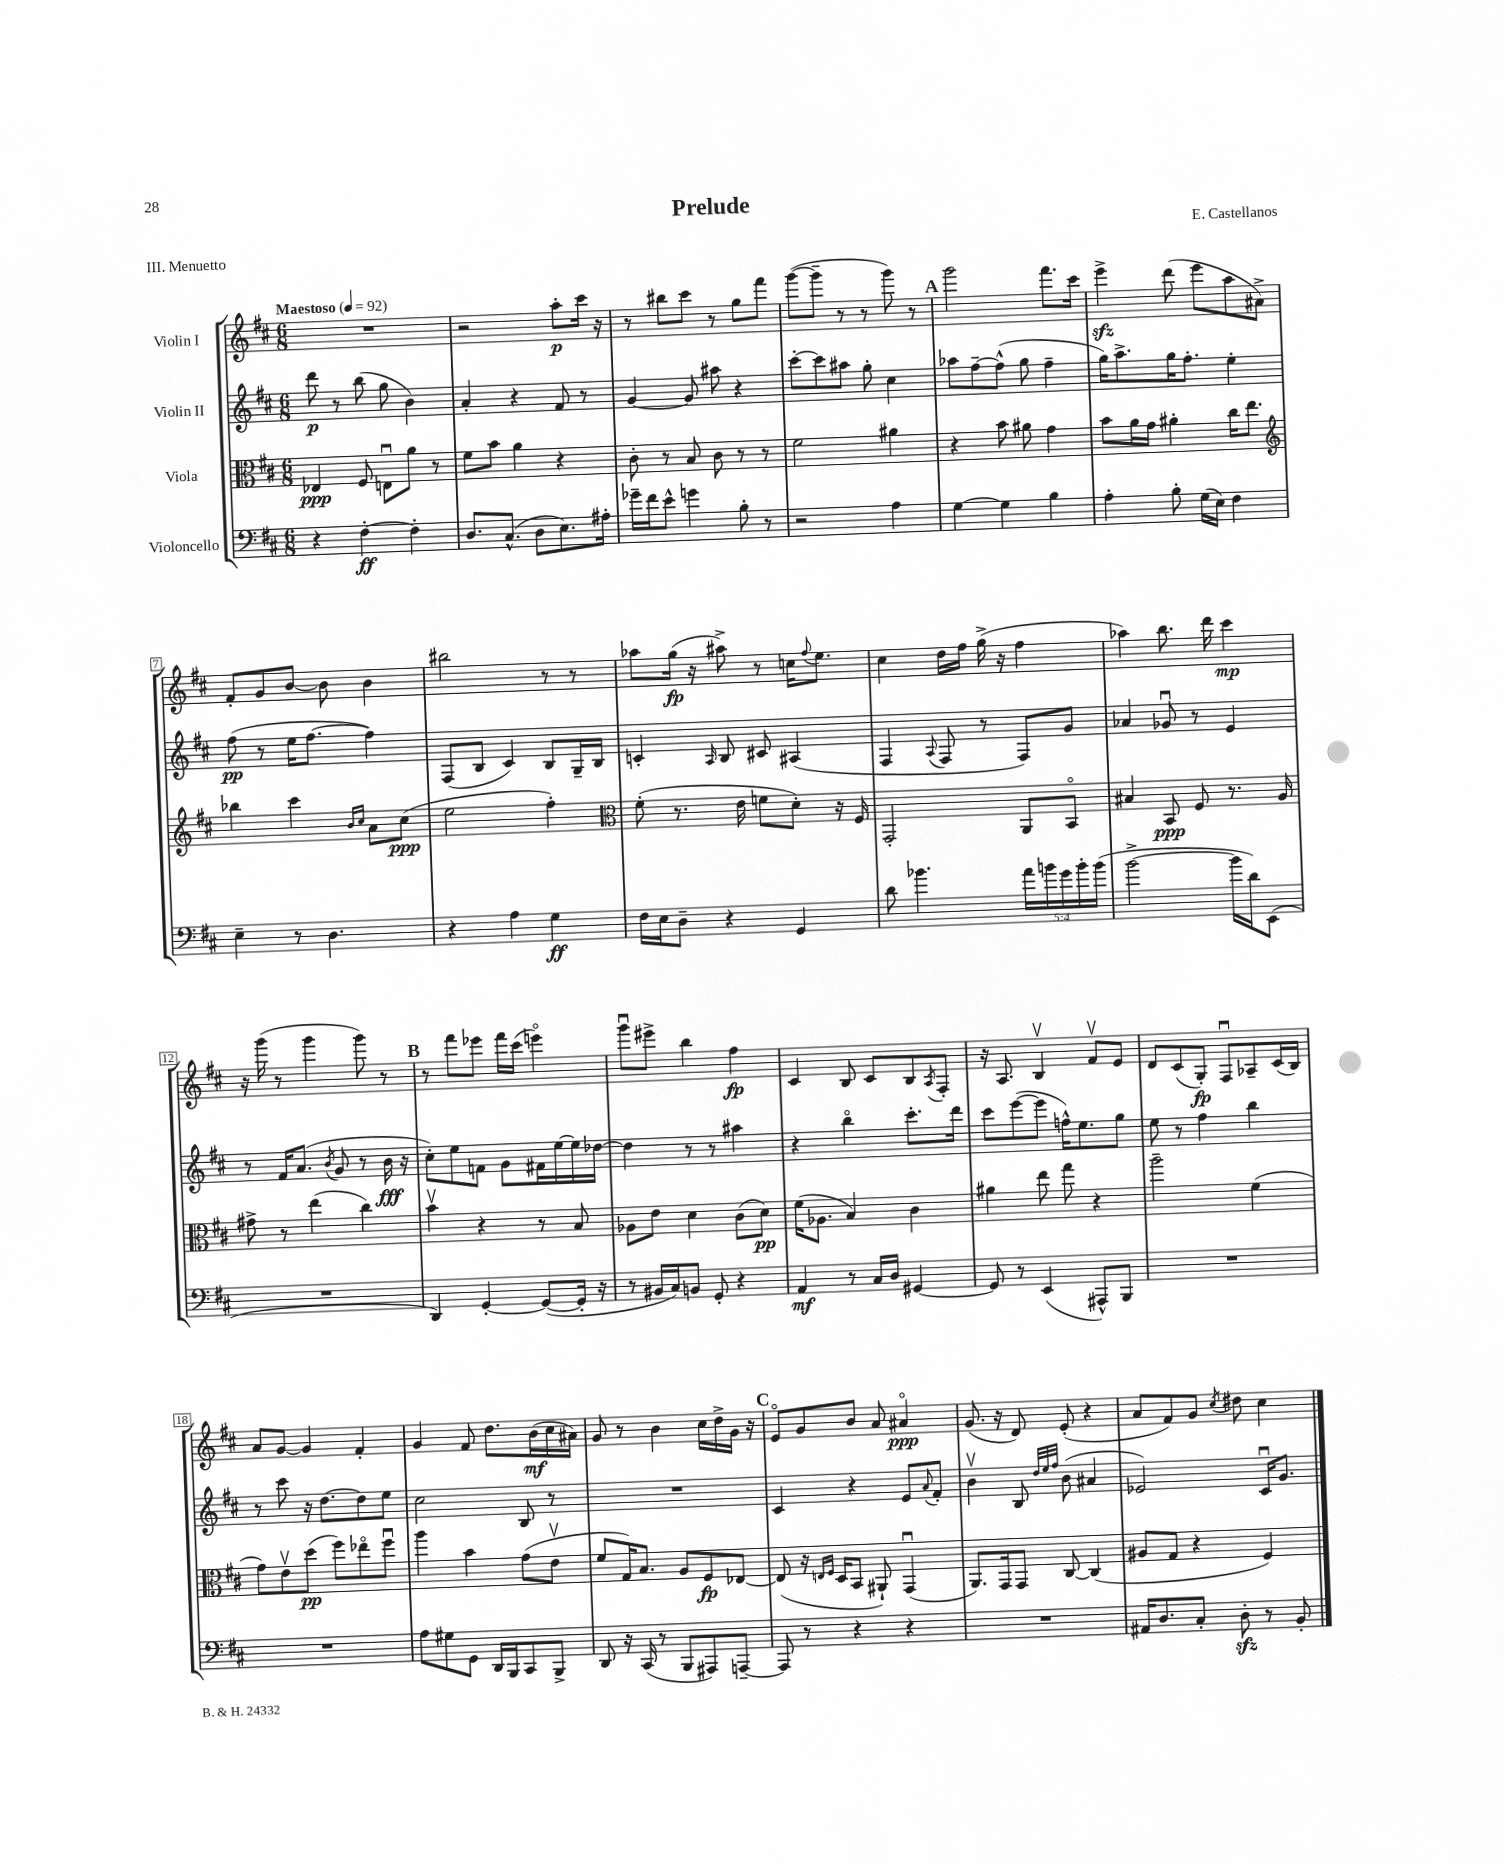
\header { title = "Prelude" composer = "E. Castellanos" piece = "III. Menuetto" }
<<
\new StaffGroup <<
\new Staff = "s0" \with { instrumentName = "Violin I" } {
    \clef treble \key d \major \numericTimeSignature \time 6/8 \tempo "Maestoso" 4 = 92
    R2. |
    r2 a''8-.\p cis'''16 r16 |
    r8 bis''8 cis'''8 r8 g''8 fis'''8 |
    g'''8~( g'''8-- r8 r8 g'''8) r8 |
    \mark \markup { \bold "A" } g'''2 fis'''8. cis'''16 |
    e'''4->\sfz d'''8( e'''8 a''8 ais'8->) |
    fis'8-. g'8 b'8~ b'8 b'4 |
    bis''2 r8 r8 |
    aes''8 g''16\fp( r16 ais''8->) r8 c''16 \appoggiatura { fis''8 } e''8. |
    cis''4 d''16 fis''16 g''16->( r16 fis''4 |
    aes''4) b''8. d'''16 cis'''4\mp |
    r16 g'''16( r8 g'''4 g'''8) r8 |
    \mark \markup { \bold "B" } r8 fis'''8 ees'''8 fis'''16 cis'''16( e'''4\flageolet) |
    g'''8\downbow eis'''8-> b''4 fis''4\fp |
    cis'4 b8 cis'8 b8 \acciaccatura { a8 } fis8-. |
    r16 a8. b4\upbow fis'8\upbow e'8 |
    d'8 cis'8( g8-.\fp) fis8\downbow aes8-- cis'16( b16) |
    a'8 g'8~ g'4 fis'4-. |
    g'4 fis'8 d''8. b'16\mf( cis''16 ais'16) |
    g'8 r8 b'4 cis''16 d''16-> g'16 r16 |
    \mark \markup { \bold "C" } e'8\flageolet g'8 b'8 a'8 ais'4\flageolet\ppp |
    g'8.( r16 d'8) e'8-.( r4 |
    a'8 fis'8) g'8 \acciaccatura { cis''8 } dis''8 cis''4 \bar "|." |
}
\new Staff = "s1" \with { instrumentName = "Violin II" } {
    \clef treble \key d \major \numericTimeSignature \time 6/8
    d'''8\p r8 b''8( g''8 b'4) |
    a'4-. r4 fis'8 r8 |
    g'4~ g'8 ais''8 r4 |
    cis'''8~-. cis'''8 ais''8 g''8-. cis''4 |
    \mark \markup { \bold "A" } aes''8 fis''8~-- fis''8-^( g''8 fis''4-- |
    g''16) a''8.-> g''16 fis''8.-. e''4-. |
    fis''8\pp( r8 e''16 fis''8.~ fis''4) |
    fis8( b8 cis'4) b8 g16-- b16 |
    c'4-. \grace { a16 } b8 cis'8 ais4( |
    fis4 \appoggiatura { a8 } fis8 r8 fis8) g'8 |
    aes'4 ges'8\downbow r8 e'4 |
    r8 fis'16 a'8.( \acciaccatura { b'8 } g'8 r8 b'16\fff r16 |
    \mark \markup { \bold "B" } cis''8-.) e''8 f'8 g'8 fis'16 e''16~ e''16 des''16~ |
    des''4 r8 r8 ais''4 |
    r4 b''4\flageolet cis'''8.-. d'''16 |
    cis'''8 e'''8~( e'''8 f''16-^) e''8. g''8 |
    e''8 r8 fis''4 b''4 |
    r8 cis'''8 r16 d''8.~ d''8 e''8 |
    cis''2 b8 r8 |
    R2. |
    \mark \markup { \bold "C" } cis'4 r4 e'8 \appoggiatura { a'8 } fis'8-. |
    b'4\upbow b8 \grace { d''32 e''32 fis''32 } b'8( ais'4 |
    ees'2) cis'16\downbow g'8. \bar "|." |
}
\new Staff = "s2" \with { instrumentName = "Viola" } {
    \clef alto \key d \major \numericTimeSignature \time 6/8
    ees4\ppp fis8 e8\downbow a'8 r8 |
    fis'8 b'8 a'4 r4 |
    cis'8-. r8 b8 cis'8 r8 r8 |
    fis'2 ais'4 |
    \mark \markup { \bold "A" } r4 b'8 ais'8 g'4 |
    b'8 a'16 g'16 ais'4-. cis''16 e''8. |
    \clef treble bes''4 cis'''4 \grace { b'16 cis''16 } a'8 cis''8\ppp( |
    e''2 fis''4-.) |
    \clef alto fis'8-.( r8. e'16 f'8 d'8-.) r16 fis16 |
    g,2-. a,8 b,8\flageolet |
    bis4 b,8\ppp fis8 r8. a16 |
    gis'8-> r8 e''4( cis''4) |
    \mark \markup { \bold "B" } b'4\upbow r4 r8 b8 |
    aes8 e'8 d'4 cis'8( d'8\pp) |
    fis'16( aes8. b4) cis'4 |
    ais'4 e''8 g''8 r4 |
    a''2-- fis'4( |
    g'8) e'8\upbow d''8\pp( fis''8) ees''8\flageolet fis''8\downbow |
    a''4 b'4 g'8( e'8\upbow |
    fis'8 g16) b8. a8 fis8\fp ees8~ |
    \mark \markup { \bold "C" } ees8( r16 \grace { e16 fis16 } d16 b,8 ais,8-!) g,4\downbow( |
    a,8.) g,16 g,8 cis8~ cis4( |
    ais8 g8 r4 fis4) \bar "|." |
}
\new Staff = "s3" \with { instrumentName = "Violoncello" } {
    \clef bass \key d \major \numericTimeSignature \time 6/8 \override Staff.TupletNumber.text = #tuplet-number::calc-fraction-text
    r4 fis4~-.\ff fis4-. |
    d8. cis8.-^( d8 e8.) ais16-. |
    ges'16-- fis'16 e'8-^ g'4 b8-. r8 |
    r2 a4 |
    \mark \markup { \bold "A" } g4~ g4 b4 |
    a4-. b8-. g16( e16) fis4 |
    e4-- r8 d4. |
    r4 a4 g4\ff |
    fis16 e16 d8-- r4 g,4 |
    d'8 bes'4. \tuplet 5/4 { a'16 b'16 g'16 b'16-. b'16( } |
    b'2~-> b'16 d'16) e,8( |
    R2. |
    \mark \markup { \bold "B" } d,4) g,4~-. g,8~( g,16-. r16 |
    r8 bis,16 cis16) b,8 g,8-. r4 |
    a,4\mf r8 cis16 d16 gis,4~ |
    gis,8 r8 e,4( ais,,8-^) b,,8 |
    R2. |
    R2. |
    a8 gis8 g,8 d,16 b,,16 cis,8 b,,8-> |
    d,8 r16 cis,16( r8 b,,8 ais,,8) a,,8~-- |
    \mark \markup { \bold "C" } a,,8 r8 r4 r4 |
    R2. |
    ais,16 d8. cis8-. d8-.\sfz r8 b,8-. \bar "|." |
}
>>
>>
\layout { \context { \Score \override BarNumber.stencil = #(make-stencil-boxer 0.1 0.3 ly:text-interface::print) } }
